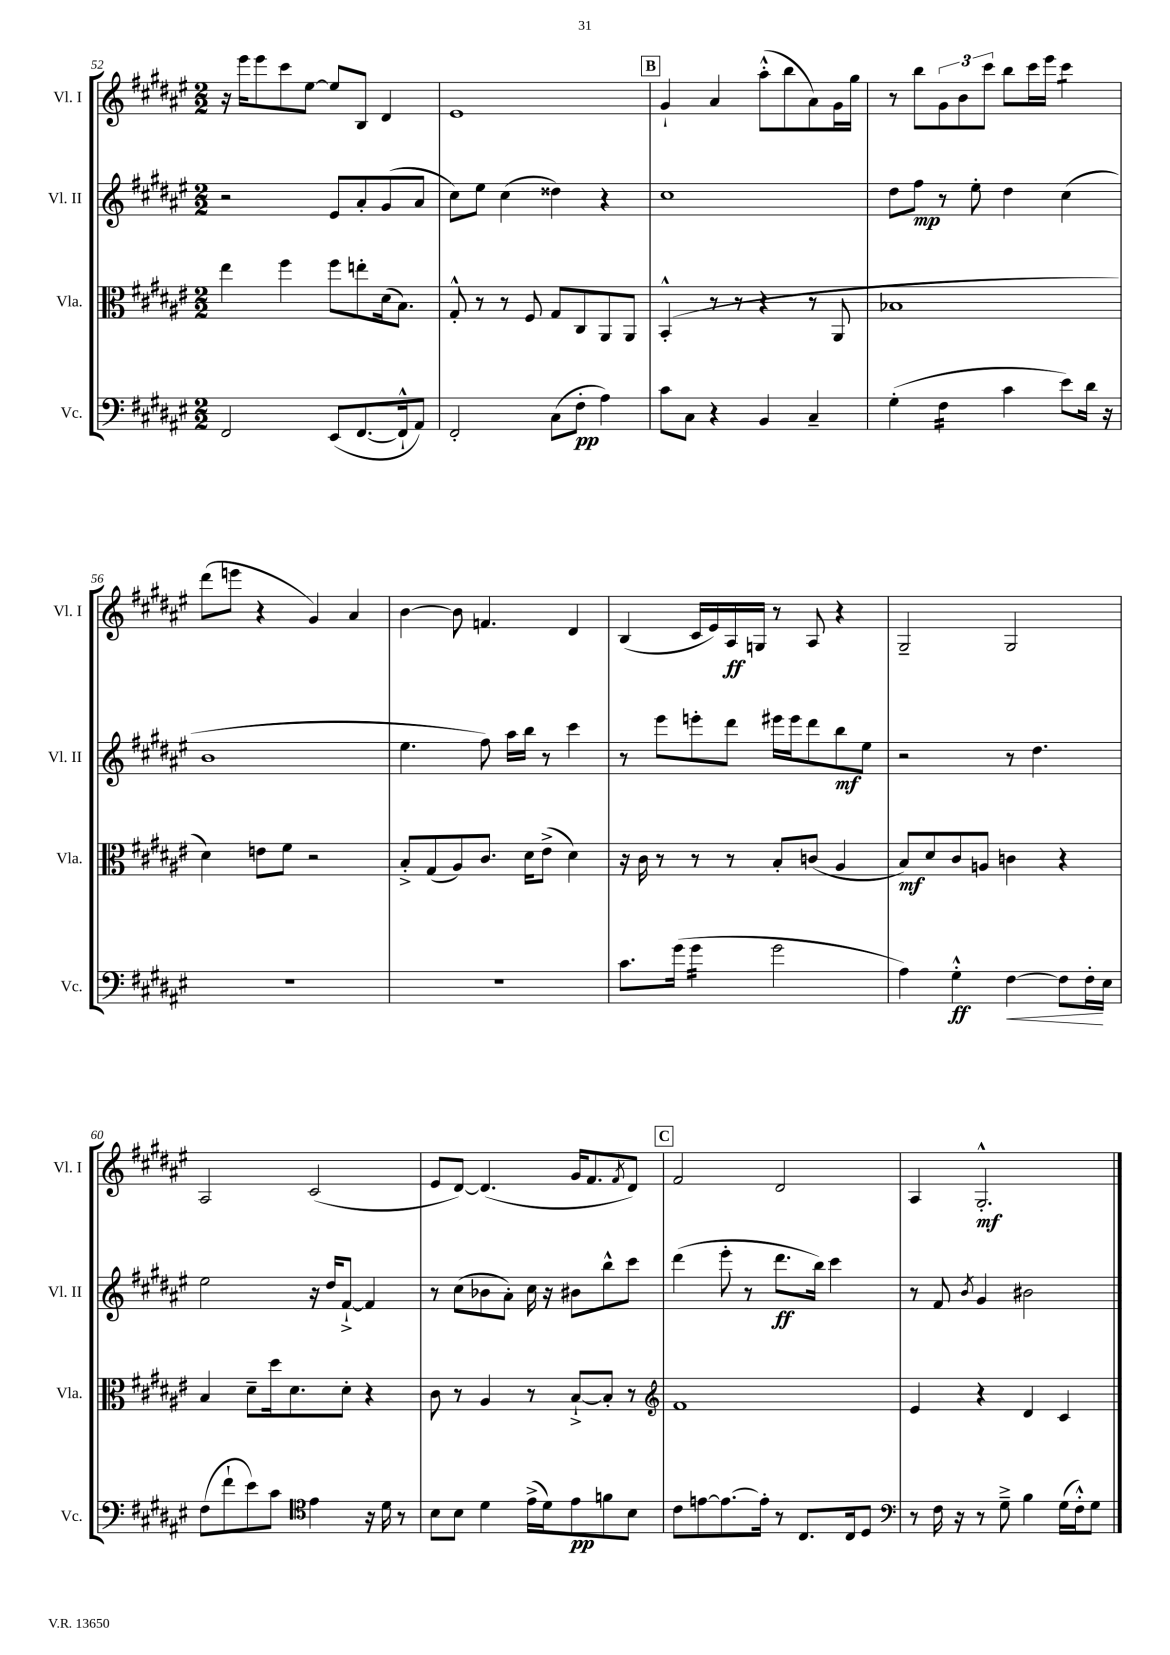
<<
\new StaffGroup <<
\new Staff = "s0" \with { instrumentName = "Vl. I" shortInstrumentName = "Vl. I" } {
    \clef treble \key fis \major \numericTimeSignature \time 2/2
    r16 eis'''16 eis'''8 cis'''8 eis''8~ eis''8 b8 dis'4 |
    eis'1 |
    \mark \markup { \box "B" } gis'4-! ais'4 ais''8-.-^( b''8 ais'8) gis'16 gis''16 |
    r8 b''8 \tuplet 3/2 { gis'8 b'8 cis'''8 } b''8 cis'''16 eis'''16 cis'''4:8 |
    dis'''8( e'''8 r4 gis'4) ais'4 |
    b'4~ b'8 f'4. dis'4 |
    b4( cis'16 eis'16) ais16\ff g16 r8 ais8 r4 |
    gis2-- gis2 |
    ais2 cis'2( |
    eis'8 dis'8~) dis'4.( gis'16 fis'8. \acciaccatura { fis'8 } dis'8) |
    \mark \markup { \box "C" } fis'2 dis'2 |
    ais4 gis2.-.-^\mf \bar "|." |
}
\new Staff = "s1" \with { instrumentName = "Vl. II" shortInstrumentName = "Vl. II" } {
    \clef treble \key fis \major \numericTimeSignature \time 2/2
    r2 eis'8 ais'8-. gis'8( ais'8 |
    cis''8) eis''8 cis''4( disis''4) r4 |
    \mark \markup { \box "B" } cis''1 |
    dis''8 fis''8\mp r8 eis''8-. dis''4 cis''4( |
    b'1 |
    eis''4. fis''8) ais''16 b''16 r8 cis'''4 |
    r8 eis'''8 e'''8-. dis'''8 eis'''16 eis'''16 dis'''8 b''8\mf eis''8 |
    r2 r8 dis''4. |
    eis''2 r16 dis''16 fis'8~-!-> fis'4 |
    r8 cis''8( bes'8 ais'8-.) cis''16 r16 bis'8 b''8-^ cis'''8 |
    \mark \markup { \box "C" } dis'''4( eis'''8-. r8 dis'''8.\ff b''16) cis'''4 |
    r8 fis'8 \acciaccatura { b'8 } gis'4 bis'2 \bar "|." |
}
\new Staff = "s2" \with { instrumentName = "Vla." shortInstrumentName = "Vla." } {
    \clef alto \key fis \major \numericTimeSignature \time 2/2
    eis''4 fis''4 fis''8 e''8-. dis'16( b8.) |
    gis8-.-^ r8 r8 fis8 gis8 cis8 ais,8 ais,8 |
    \mark \markup { \box "B" } b,4-.-^( r8 r8 r4 r8 ais,8 |
    bes1 |
    dis'4) e'8 fis'8 r2 |
    b8-.-> gis8( ais8) cis'8. dis'16 eis'8->( dis'4) |
    r16 cis'16 r8 r8 r8 b8-. c'8( ais4 |
    b8\mf) dis'8 cis'8 a8 c'4 r4 |
    b4 dis'8-- dis''16 dis'8. dis'8-. r4 |
    cis'8 r8 ais4 r8 b8~-!-> b8-. r8 |
    \mark \markup { \box "C" } \clef treble fis'1 |
    eis'4 r4 dis'4 cis'4 \bar "|." |
}
\new Staff = "s3" \with { instrumentName = "Vc." shortInstrumentName = "Vc." } {
    \clef bass \key fis \major \numericTimeSignature \time 2/2
    fis,2 eis,8( fis,8.~ fis,16-!-^ ais,8) |
    fis,2-. cis8( fis8-.\pp ais4) |
    \mark \markup { \box "B" } cis'8 cis8 r4 b,4 cis4-- |
    gis4-.( fis4:16 cis'4 eis'8) dis'16 r16 |
    R1 |
    r1 |
    cis'8. gis'16( gis'4:16 gis'2 |
    ais4) gis4-.-^\ff fis4~\< fis8 fis16-.\! eis16 |
    fis8( fis'8-! eis'8) cis'8 \clef tenor eis'4 r16 dis'16 r8 |
    b8 b8 dis'4 eis'16->( dis'16) eis'8\pp f'8 b8 |
    \mark \markup { \box "C" } cis'8 e'8~ e'8.~ e'16-. r8 cis8. cis16 dis8 |
    \clef bass r8 fis16 r16 r8 gis8---> b4 gis16( fis16-.-^) gis8 \bar "|." |
}
>>
>>
\layout { \context { \Score currentBarNumber = #52 } }
